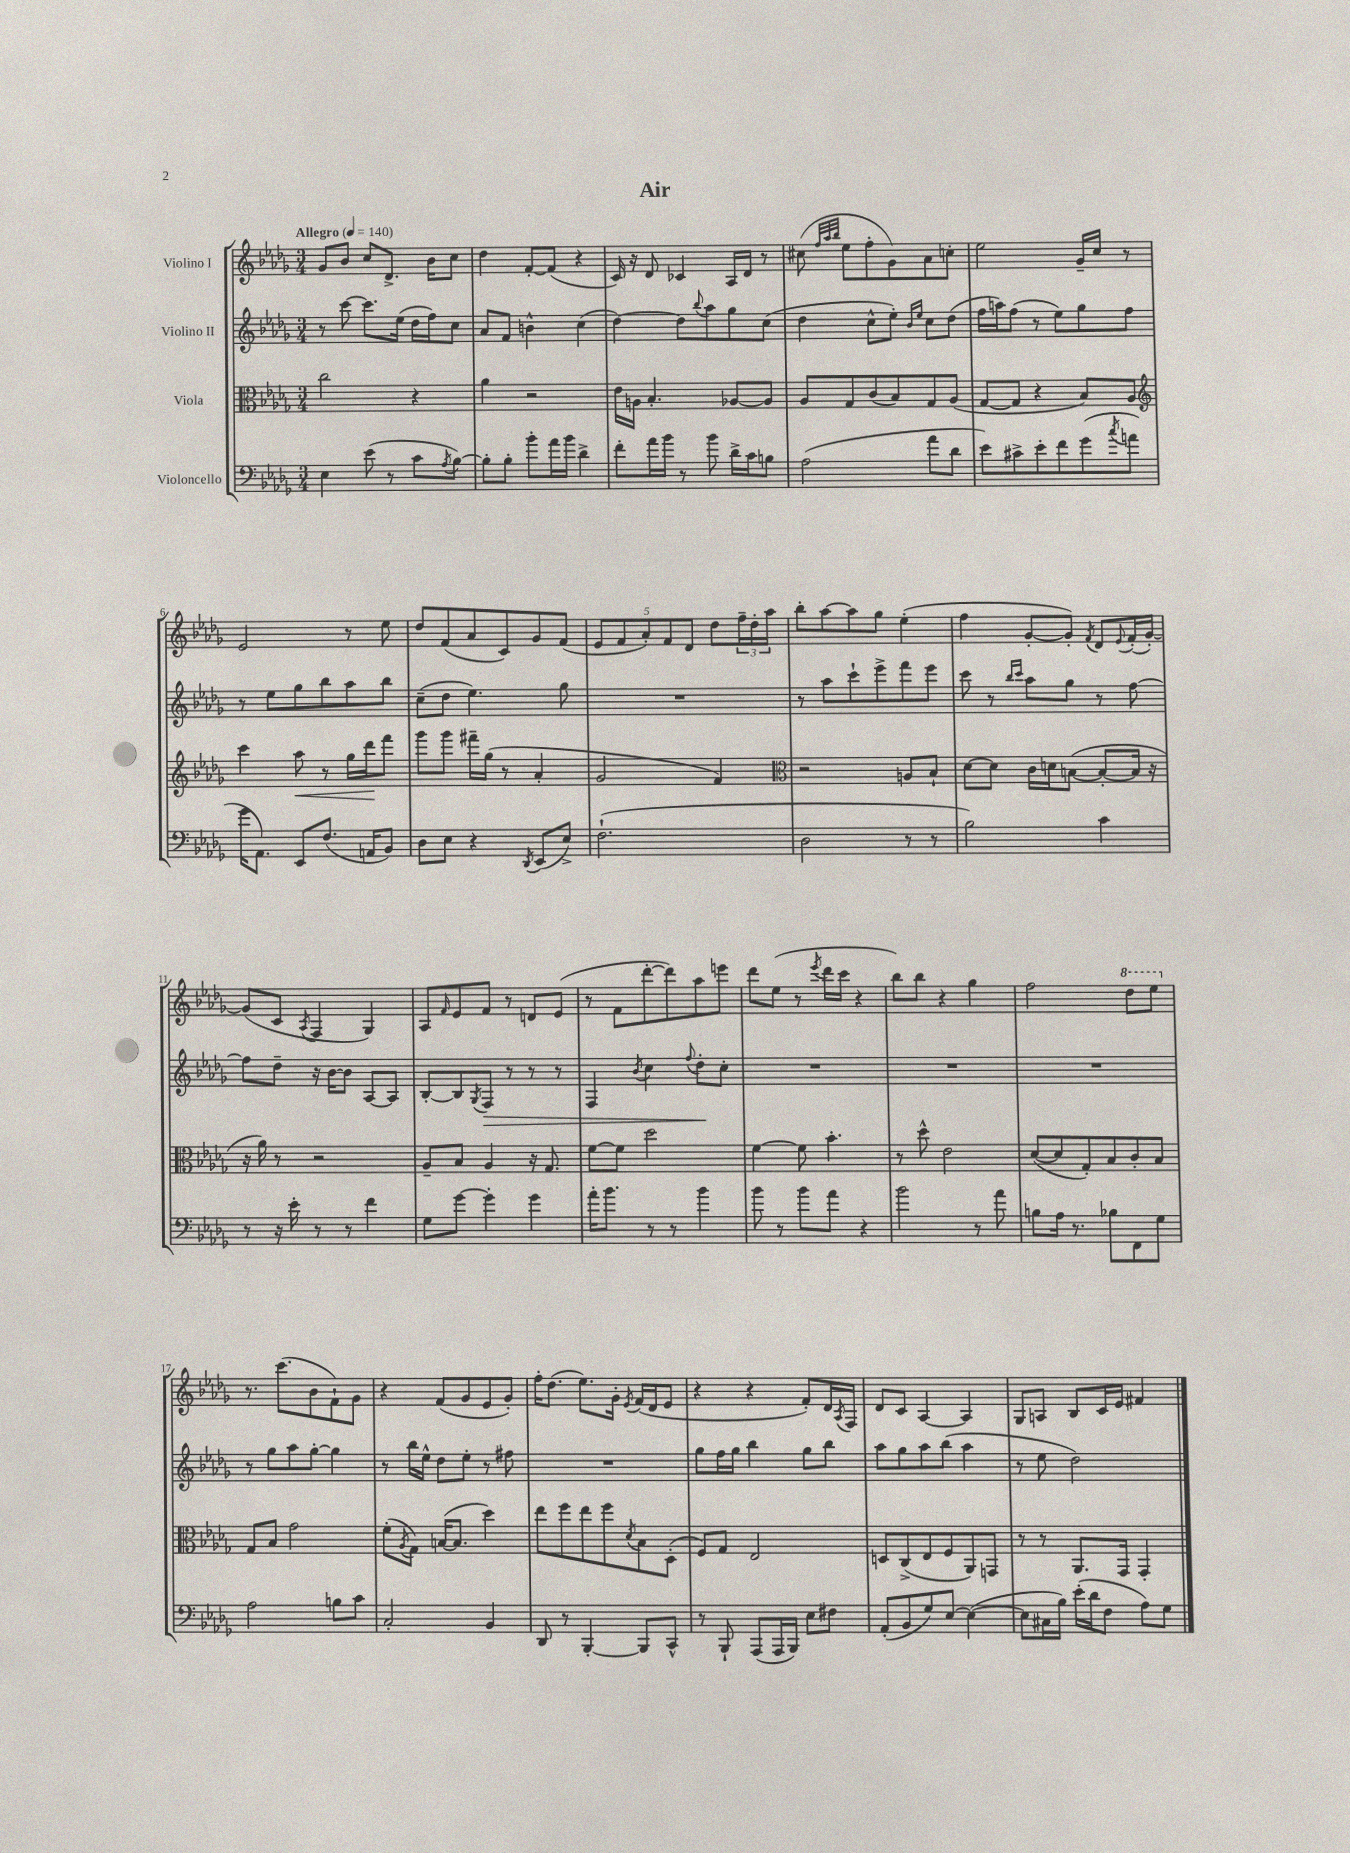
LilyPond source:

\header { title = "Air" }
<<
\new StaffGroup <<
\new Staff = "s0" \with { instrumentName = "Violino I" } {
    \clef treble \key des \major \numericTimeSignature \time 3/4 \tempo "Allegro" 4 = 140
    ges'8 bes'8 c''8 des'8.-> bes'16 c''8 |
    des''4 f'8~-. f'8( r4 |
    c'16) r16 des'8 ces'4 aes16 des'16 r8 |
    cis''8( \grace { f''32 aes''32 bes''32 } ees''8 f''8-. ges'8) aes'8 c''8-. |
    ees''2 ges'16-- c''16 r8 |
    ees'2 r8 ees''8 |
    des''8 f'8( aes'8 c'8) ges'8 f'8( |
    \tuplet 5/4 { ees'8 f'8 aes'8-.) f'8 des'8 } des''8 \tuplet 3/2 { f''16-- des''16-. aes''16 } |
    bes''8-. aes''8~ aes''8 ges''8 ees''4-.( |
    f''4 ges'8~-. ges'8-.) \acciaccatura { f'8 } des'8 \appoggiatura { ees'8 } f'16-.( ges'16~-.) |
    ges'8( c'8 \acciaccatura { aes8 } f4 ges4) |
    aes8 \grace { f'16 } ees'8 f'8 r8 d'8 ees'8( |
    r8 f'8 des'''8~-. des'''8) aes''8 e'''8 |
    des'''8 ees''8( r8 \acciaccatura { ees'''8 } des'''16 c'''16 r4 |
    bes''8) bes''8 r4 ges''4 |
    f''2 \ottava #1 des'''8 ees'''8 \ottava #0 |
    r8. c'''8.( bes'8 f'8-!) ges'8 |
    r4 f'8( ges'8 ees'8 ges'8-.) |
    f''16-. des''8.( ees''8.) ges'16-. \acciaccatura { ees'8 } f'16( des'16 ees'8 |
    r4 r4 f'8-.) des'16 \acciaccatura { aes8 } f16 |
    des'8 c'8 aes4~ aes4 |
    ges8 a8 bes8 c'16 ees'16 fis'4 \bar "|." |
}
\new Staff = "s1" \with { instrumentName = "Violino II" } {
    \clef treble \key des \major \numericTimeSignature \time 3/4
    r8 c'''8~ c'''8. ees''16( des''16 f''16) c''8 |
    aes'8 f'8 b'4-^ c''4( |
    des''4~) des''8 \appoggiatura { bes''8 } aes''8 ges''8 c''8( |
    des''4 c''8-^ ees''8-.) \grace { bes'16 ees''16 } c''8 des''8( |
    f''16 a''16) f''8( r8 ees''8) ges''8 f''8 |
    r8 ees''8 ges''8 bes''8 aes''8 bes''8 |
    c''8--( des''8 ees''4.) ges''8 |
    R2. |
    r8 aes''8 c'''8-! ees'''8-> f'''8 ees'''8 |
    c'''8 r8 \grace { bes''16 c'''16 } aes''8 ges''8 r8 f''8~ |
    f''8 des''8-- r16 bes'16~ bes'8 aes8~ aes8 |
    bes8~-. bes8 \acciaccatura { ges8 } f8\> r8 r8 r8 |
    f4 \acciaccatura { bes'8 } c''4 \appoggiatura { f''8 } des''8-.\! c''8-. |
    R2. |
    R2. |
    R2. |
    r8 ges''8 aes''8 ges''8~-. ges''4 |
    r8 bes''16 ees''16-^ des''8 ees''8-. r8 fis''8 |
    R2. |
    ges''8 f''16 ges''16 bes''4 ges''8 bes''8 |
    aes''8 ges''8 aes''8 bes''8( aes''4 |
    r8 ees''8 des''2) \bar "|." |
}
\new Staff = "s2" \with { instrumentName = "Viola" } {
    \clef alto \key des \major \numericTimeSignature \time 3/4
    c''2 r4 |
    aes'4 r2 |
    ees'16 a16 bes4.-. aes8~ aes8 |
    aes8 ges8 c'8( bes8) ges8 aes8( |
    ges8~ ges8 r4 bes8) aes8 |
    \clef treble c'''4 aes''8\< r8 ges''16 des'''16\! f'''8 |
    ges'''8 ges'''8 fis'''16-- ges''16( r8 aes'4-. |
    ges'2 f'4) |
    \clef alto r2 a8 bes8-! |
    des'8~ des'8 c'16 d'16 b8~( b8~-. b16 r16 |
    r16 aes'16) r8 r2 |
    aes8-- bes8 aes4 r16 ges8. |
    f'8~ f'8 des''2 |
    f'4~ f'8 bes'4.-. |
    r8 des''8-^ ees'2 |
    des'8~( des'8 ges8-.) bes8 c'8-. bes8 |
    ges8 bes8 ges'2 |
    f'8-.( \acciaccatura { aes8 } ges8) b16~( b8. des''4) |
    ees''8 f''8 ees''8 f''8 \acciaccatura { des'8 } bes8 des8-.( |
    f8) ges8 ees2 |
    d8 c8->( ees8 f8 aes,8) g,8 |
    r8 r8 aes,8. ges,16 ges,4-. \bar "|." |
}
\new Staff = "s3" \with { instrumentName = "Violoncello" } {
    \clef bass \key des \major \numericTimeSignature \time 3/4
    ees4 ees'8( r8 c'8 \acciaccatura { aes8 } bes8~) |
    bes8-. bes8-. bes'8-. aes'16 bes'16 des'4-> |
    f'8-. aes'16 bes'16 r8 bes'8 des'16-> c'16 b8 |
    aes2( aes'8 des'8 |
    ees'8) cis'8-> ees'8-. f'8 ges'8( \acciaccatura { c''8 } a'8 |
    ges'16 aes,8.) ees,8 f8.( a,16 bes,8) |
    des8 ees8 r4 \acciaccatura { des,8 } ees,8( ees8->) |
    f2.-!( |
    des2 r8 r8 |
    bes2) c'4 |
    r8 r16 ees'16-. r8 r8 f'4 |
    ges8 ges'8~ ges'4-. ges'4 |
    aes'16-. bes'8. r8 r8 bes'4 |
    bes'8 r8 bes'8 aes'8 r4 |
    bes'2 r8 aes'8 |
    b8 aes16 r8. bes8 f,8 ges8 |
    aes2 b8 c'8 |
    c2-. bes,4 |
    des,8 r8 bes,,4~-. bes,,8 c,8-^ |
    r8 bes,,8-! aes,,8( aes,,16 bes,,16) ees8 fis8 |
    aes,8-.( bes,8 ges8) ees8~ ees4~( |
    ees8 cis16 bes16) ees'16-.( des'16 f8 aes8) ges8 \bar "|." |
}
>>
>>
